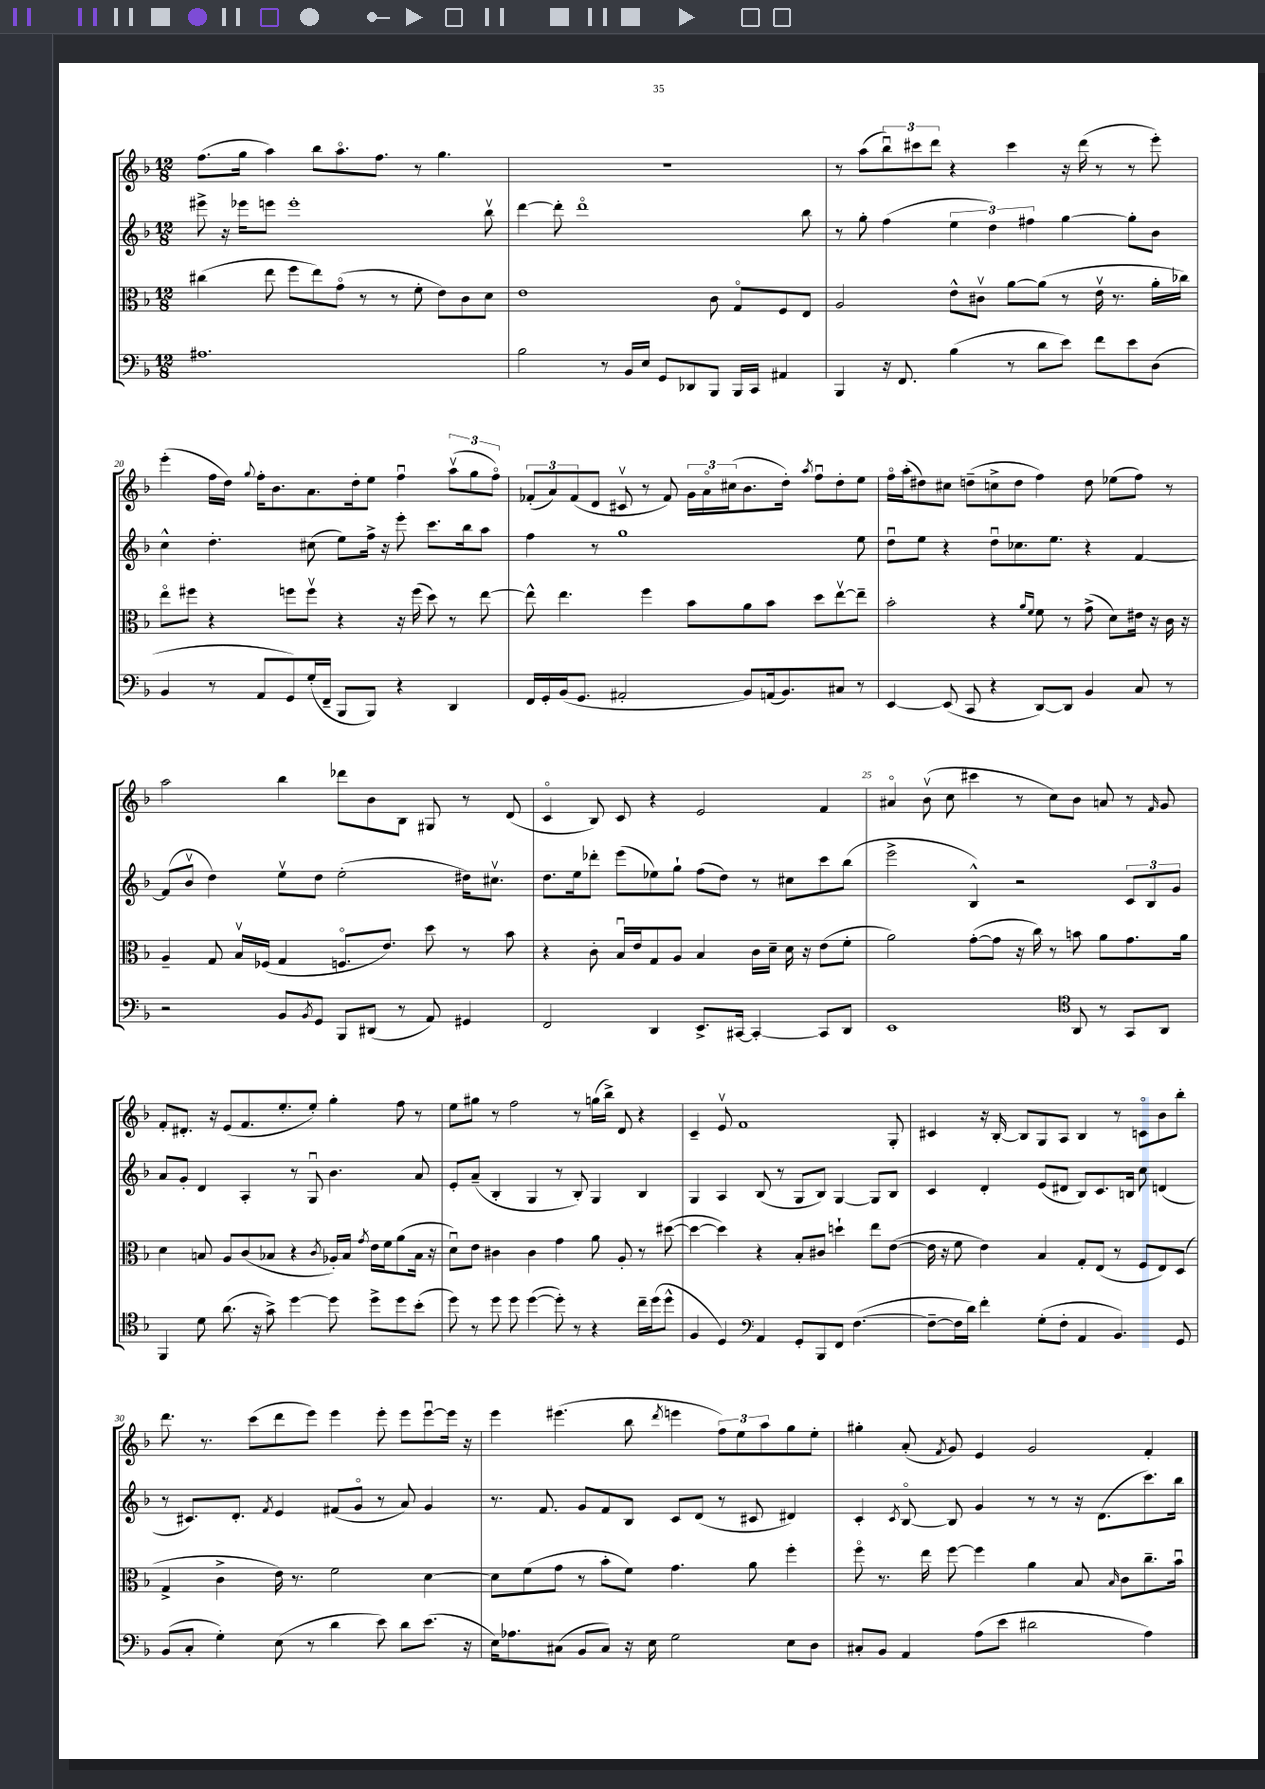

**kern	**kern	**kern	**kern
*staff4	*staff3	*staff2	*staff1
*clefF4	*clefC3	*clefG2	*clefG2
*k[b-]	*k[b-]	*k[b-]	*k[b-]
*M12/8	*M12/8	*M12/8	*M12/8
1.A#	(4cc#\	8eee#^\	(8.ff\L
.	.	16r	.
.	.	16eee-\LK	16gg\Jk
.	8ee\	8eee\J	4aa\)
.	8ff\L	1eee'	.
.	8ee\)	.	8bb-\L
.	(8go\J	.	8.aao\
.	8r	.	.
.	.	.	8.ff\J
.	8r	.	.
.	8f'\	.	8r
.	8e\L)	.	4.gg\
.	8c\	.	.
.	8d\J	8bb-v\	.
=	=	=	=
2B-\	1e	[4ddd\	1.r
.	.	8ddd'\]	.
.	.	1dddo	.
8r	.	.	.
16BB-/LL	.	.	.
16E/JJ	.	.	.
8GG/L	.	.	.
8DD-/	.	.	.
8BBB-/J	8c\	.	.
16BBB-/LL	8Go/L	.	.
16CC/JJ	.	.	.
4AA#/	8F/	.	.
.	8E/J	8bb-\	.
=	=	=	=
4BBB-/	2A/	8r	8r
.	.	8gg'\	(8aa\L
16r	.	(4ff\	12bb-u\)
8.FF/	.	.	.
.	.	.	12ccc#\
.	.	.	12ddd\J
(4B-\	8e^^\L	6ee\	4r
.	8c#v\J	.	.
.	.	6dd\)	.
8r	[8a\L	.	4ccc#\
.	.	6ff#\	.
8d\L	(8a\]J	.	.
8e\J)	8r	[4gg\	16r
.	.	.	(16ddd\
8f\L	16ev\	.	8r
.	8.r	.	.
8e\	.	8gg'\]L	8r
(8D\J	16a'\LL	8b-\J	8eee'\)
.	16cc-\JJ)	.	.
=	=	=	=
4BB-/	8eeo\L	4cc^^\	(4eee'\
.	8ff#\J	.	.
8r	4r	4.dd'\	16ff\LL
.	.	.	16dd\JJ)
.	.	.	8qqgg/
8AA/L	.	.	16ff'\LK
.	.	.	8.b-\
8GG/)	8ff\L	.	.
(16G'/L	8ffv\J	(8cc#\	8.a\
16FF~/JJ	.	.	.
8BBB-/L	4r	8ee\L)	.
.	.	.	16dd'\k
8BBB-/J)	.	16ff^\Jk	8ee\J
.	.	16r	.
4r	16r	8eee'\	4ffu\
.	(16ff\	.	.
.	8dd\)	8.ccc\L	.
4DD/	8r	.	(12aav\L
.	.	16bb-\k	.
.	.	.	12gg\
.	[8ee\	8aa\J	.
.	.	.	12ffo\J)
=	=	=	=
16FF/LL	8ee^^\]	4ff\	(12f-'/L
16GG'/	.	.	.
.	.	.	12a/)
(16BB-/J	4.ee\	.	.
.	.	.	(12f-/
8.GG/J	.	.	.
.	.	8r	8d/J
2AA#'/	.	1gg	8c#v/
.	4ff\	.	8r
.	.	.	8f-/)
.	8b-\L	.	24g\LL
.	.	.	24ao\
.	.	.	(24cc#\J
8BB-/L)	8a\	.	8.b-\
(16AA/k	8b-\J	.	.
8.BB-/)	.	.	16dd'\Jk)
.	.	.	8qaa/
.	8dd\L	.	8ffu\L
8C#/J	[8eev\	.	8dd'\
8r	8ee~\]J	8ee\	8ee\J
=	=	=	=
[4EE/	2b-'\	8ddu\L	16ffo\LL
.	.	.	(16aa'\J
.	.	8ee\J	8dd#\)
(8EE/]	.	4r	8cc#\J
8CC/	.	.	(8dd~\L
4r	4r	8ddu\L	8cc^\
.	.	8.cc-\	8dd\J
.	16qqa/LL	.	.
.	16qqf/JJ	.	.
[8DD/L)	8f\	.	4ff\)
.	.	8.ee\J	.
8DD/]J	8r	.	.
4BB-/	(8g^\	4r	8dd\
.	8d\L)	.	(8ee-\L
8C/	16e#\Jk	[4f/	8ff\J)
.	16r	.	.
8r	16c\	.	8r
.	16r	.	.
=	=	=	=
2r	4A~/	(8f/]L	2aa\
.	.	8b-v/J	.
.	8G/	4dd\)	.
.	16B-v/LL	.	.
.	(16F-/JJ	.	.
8BB-/L	4G/	8eev\L	4bb-\
8qBB-/	.	.	.
8GG/J	.	8dd\J	.
8BBB-/L	8.Fo/L	(2ee'\	8ddd-\L
(8DD#/J	.	.	8b-\
.	8.e/J)	.	.
8r	.	.	8B-\J
8AA/)	8dd\	.	8G#/
4GG#/	8r	16dd#\LK)	8r
.	.	8.cc#v\J	.
.	8b-\	.	(8d/
=	=	=	=
2FF/	4r	8.dd\L	4co/
.	.	16ee\k	.
.	8c'\	8ddd-'\J	8B-/)
.	16B-u/LL	(8eee\L	8c/
.	16e/J	.	.
4DD/	8G/	8ee-\)	4r
.	8A/J	8gg`\J	.
8.EE^/L	4B-/	(8ff\L	2e/
.	.	8dd\J)	.
[16CC#/Jk	.	.	.
4CC#'/_	16c\LL	8r	.
.	16d~\JJ	.	.
.	16d\	8cc#\L	.
.	16r	.	.
8CC#/]L	(8e\L	8ccc\	4f/
8DD/J	8f'\J	(8bb-\J	.
=	=	=	=
1EE	2a\)	2eee^\	4a#o/
.	.	.	(8b-v\
.	.	.	8cc\
.	([8g'\L	4B-^^/)	4ccc#\
.	8g\]J	.	.
.	16r	2r	8r
.	16cc\)	.	.
.	8r	.	8cc\L)
*clefC4	*	*	*
8AA/	8b\	.	8b-\J
8r	8a\L	.	8a/
8GG/L	8.g\	12c/L	8r
.	.	12B-/	.
.	.	.	16qqf/
8AA/J	.	.	8g/
.	.	12g/J	.
.	16a\Jk	.	.
=	=	=	=
4FF/	4d\	8a/L	8f'/L
.	.	8g'/J	8.d#'/J
8d\	8B/	4d/	.
.	.	.	16r
(8.a\	8A/L	.	(8e/L
.	(8c/	4A'/	8.f/
16r	.	.	.
8g^\)	8B-/J	.	.
.	.	.	8.ee'/
[4dd\	4r	8r	.
.	.	8Gu/	8ee'/J)
.	8qc/	.	.
8dd\]	16A-'/LL)	4.b-\	4gg'\
.	16B-/JJ	.	.
.	8qg/	.	.
8dd^\L	16e\LL	.	.
.	16f\J	.	.
8dd\	(8a\	.	8ff\
(8b-'\J	16B-\Jk	8a/	8r
.	16r	.	.
=	=	=	=
8dd\)	8du\L)	8e'/L	8ee\L
8r	8e\J	(8a~/J	8gg#\J
8dd\	4c#\	4B-'/	8r
8dd\	.	.	2ff\
([4dd\	4c#\	4G/	.
8dd'\])	4g\	8r	.
8r	.	8B-'/)	8r
4r	8a\	4G/	(16gg\LL
.	.	.	16bb-^\JJ)
.	8A'/	.	8d/
16cc~\LL	8r	4B-/	4r
(16dd\J	.	.	.
8dd^^\J	([8dd#\	.	.
=	=	=	=
4F/	4dd#\_	4G/	4c~/
4D/)	4dd#\])	4A/	8ev/
.	.	.	1f
*clefF4	*	*	*
4AA/	4r	(8B-/	.
.	.	8r	.
8GG'/L	8B-'/L	8G/L	.
8BBB-/	8c#/J	8B-/J)	.
8FF/J	4dd`\	[4G/	.
([4.F\	.	.	.
.	8ee\L	8G/]L	.
.	([8e\J	8B-/J	8G'/
=	=	=	=
8F~\_L	16e\]	4c/	4c#/
.	16r	.	.
16F\]L	8f\	.	.
16d\JJ)	.	.	.
4f'\	4e\)	4d'/	16r
.	.	.	[16B-'/
.	.	.	8B-/]L
(8G'\L	4B-/	(8e/L	8G/
8F'\J	.	8d#/J	8A/J
4AA/	8G'/L	8B-/L)	4B-/
.	(8E/J	8.c/	.
4.BB-/)	8r	.	8r
.	.	16B/Jk	.
.	8F/L	8cc\	8co\L
.	8E/)	(4d/	8b-\
8GG/	(8D/J	.	8bb-'\J
=	=	=	=
(8BB-/L	4G^/	8r	8.ddd\
8C'/J	.	8.c#/L)	.
.	.	.	8.r
4G'\)	4c^\	.	.
.	.	8.d'/J	.
.	.	.	(8ccc\L
.	.	8qf/	.
(8E\	16e\)	4e/	8ddd\
.	8.r	.	.
8r	.	.	8eee\J)
4d\	2f\	(8f#/L	4eee\
.	.	8go/J	.
8e\)	.	8r	8eee'\
8d\L	.	8a/)	8eee\L
(8.e\J	[4d\	4g/	[8eeeu\
.	.	.	16eee\]Jk
16r	.	.	16r
=	=	=	=
16E\LK)	8d\]L	8.r	4eee\
8.A-\	.	.	.
.	(8f\	.	.
.	.	8.f/	.
(8C#\J	8g\J	.	(4.eee#\
8BB-/L	8r	8g/L	.
8C#/J)	8b-'\L	8f/	.
16r	8f\J)	8B-/J	8bb-\
16E\	.	.	.
.	.	.	8qddd/
2G\	4.g\	8c/L	4eee\
.	.	(8d/J	.
.	.	8r	12ff\L)
.	.	.	12ee\
.	8a\	8c#/	.
.	.	.	12aa\
8E\L	4ff'\	4d#/)	8gg\
8D\J	.	.	8ee'\J
=	=	=	=
8C#'/L	8ffo\	4c'/	4gg#'\
8BB-/J	8.r	.	.
.	.	8qc/	.
4AA/	.	[8B-o/	(8a'/
.	16ee\	.	.
.	.	.	8qf/
.	[8ff\	8B-/]	8g/)
(8A\L	4ff\]	4g/	4e/
8e\J	.	.	.
2d#\	4a\	8r	2g/
.	.	8r	.
.	8B-/	16r	.
.	.	(8.d\L	.
.	16qqB-/	.	.
.	8c\L	.	.
4A\)	8.cc~\	8.ccc\)	4f'/
.	16b-u\Jk	16bb-\Jk	.
==	==	==	==
*-	*-	*-	*-
